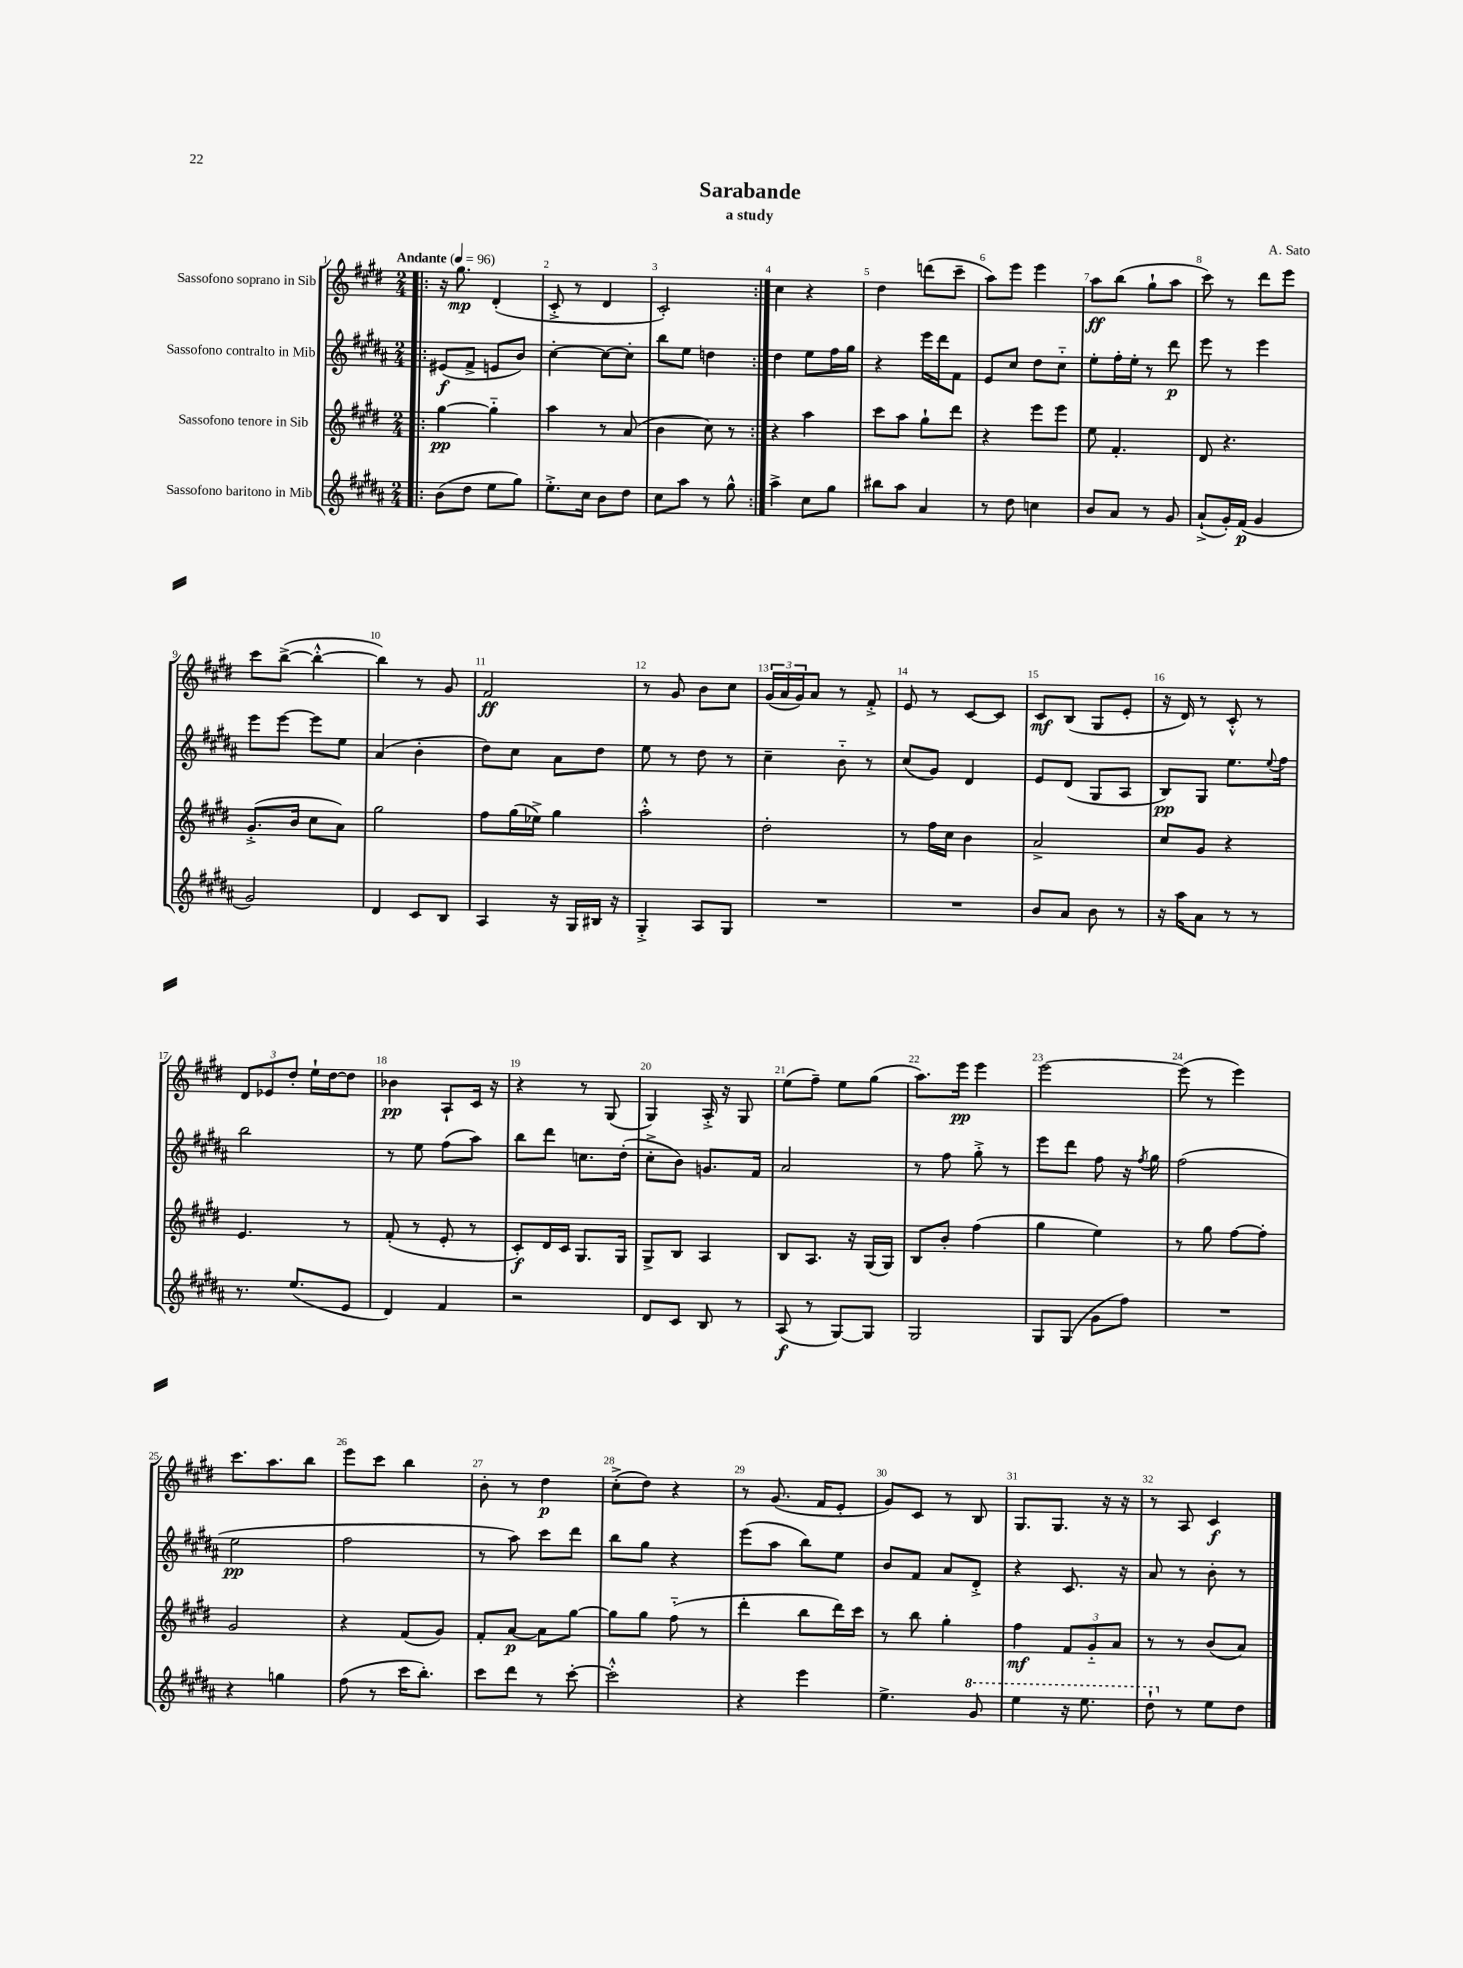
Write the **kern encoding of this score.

**kern	**kern	**kern	**kern
*staff4	*staff3	*staff2	*staff1
*clefG2	*clefG2	*clefG2	*clefG2
*k[f#c#g#d#a#]	*k[f#c#g#d#]	*k[f#c#g#d#a#]	*k[f#c#g#d#]
*M2/4	*M2/4	*M2/4	*M2/4
*MM96	*MM96	*MM96	*MM96
=!|:	=!|:	=!|:	=!|:
(8b\L	[4gg#\	(8e#/L	16r
.	.	.	8.gg#\
8dd#\J	.	8f#^/J	.
8ee\L	4gg#'~\]	8e/L	(4d#'/
8gg#\J)	.	8b/J)	.
=	=	=	=
8.ee'^\L	4aa\	[4cc#'\	8c#'^/
.	.	.	8r
16cc#\Jk	.	.	.
8b\L	8r	8cc#\_L	4d#/
8dd#\J	(8a/	8cc#'\]J	.
=	=	=	=
8cc#\L	4b\	8bb\L	2c#'/)
8aa#\J	.	8ee\J	.
8r	8cc#\)	4dd\	.
8gg#^^\	8r	.	.
=:|!	=:|!	=:|!	=:|!
4aa#^\	4r	4dd#\	4cc#\
8cc#\L	4aa\	8ee\L	4r
8gg#\J	.	16ff#\L	.
.	.	16gg#\JJ	.
=	=	=	=
8bb#\L	8ccc#\L	4r	4dd#\
8aa#\J	8aa\J	.	.
4a#/	8gg#`\L	16eee\LL	(8ddd\L
.	.	16ddd#\J	.
.	8ddd#\J	8f#\J	8ccc#~\J
=	=	=	=
8r	4r	8e/L	8aa\L)
8dd#\	.	8cc#/J	8eee\J
4cc\	8eee\L	8dd#\L	4eee\
.	8eee\J	8cc#'~\J	.
=	=	=	=
8b/L	8ee\	8ee'\L	8aa\L
8a#/J	4.f#'/	16ff#'\L	(8bb\J
.	.	16ee'\JJ	.
8r	.	8r	8gg#`\L
8g#/	.	8ddd#\	8aa\J
=	=	=	=
(8a#`^/L	8d#/	8eee\	8ccc#\)
16g#'/L)	4.r	8r	8r
(16f#/JJ	.	.	.
4g#/	.	4eee\	8ddd#\L
.	.	.	8eee\J
=	=	=	=
2g#/)	(8.g#'^/L	8eee\L	8ccc#\L
.	.	[8eee\J	([8bb^\J
.	16b/Jk	.	.
.	8cc#\L	8eee\]L	4bb'^^\_
.	8a\J)	8ee\J	.
=	=	=	=
4d#/	2gg#\	(4a#/	4bb\])
8c#/L	.	4b'\	8r
8B/J	.	.	8g#/
=	=	=	=
4A#/	8ff#\L	8dd#\L)	2f#/
.	(16gg#\L	8cc#\J	.
.	16ee-^\JJ)	.	.
16r	4gg#\	8a#\L	.
16G#/LL	.	.	.
16B#/JJ	.	8dd#\J	.
16r	.	.	.
=	=	=	=
4G#'^/	2aa'^^\	8ee\	8r
.	.	8r	8g#/
8A#/L	.	8dd#\	8b\L
8G#/J	.	8r	8cc#\J
=	=	=	=
2r	2dd#'\	4cc#~\	(24g#/LL
.	.	.	24a/
.	.	.	24g#/J)
.	.	.	8a/J
.	.	8b'~\	8r
.	.	8r	8f#'^/
=	=	=	=
2r	8r	(8cc#/L	8e/
.	16ff#\LL	8g#/J)	8r
.	16cc#\JJ	.	.
.	4b\	4d#/	[8c#/L
.	.	.	8c#/]J
=	=	=	=
8b/L	2a^/	8e/L	8c#/L
8a#/J	.	(8d#/J	(8B/J
8b\	.	8G#/L	8G#/L
8r	.	8A#/J	8e'/J
=	=	=	=
16r	8cc#/L	8B/L)	16r
16aa#\LK	.	.	16d#/)
8a#\J	8g#/J	8G#/J	8r
8r	4r	8.ee\L	8c#'^^/
8r	.	.	8r
.	.	8qqee/	.
.	.	16ff#\Jk	.
=	=	=	=
8.r	4.e/	2bb\	12d#/L
.	.	.	12e-/
.	.	.	12dd#'/J
(8.ee/L	.	.	.
.	.	.	16ee`\LL
.	.	.	[16dd#\J
8e/J	8r	.	8dd#\]J
=	=	=	=
4d#/)	(8f#'/	8r	4b-\
.	8r	8ee\	.
4f#/	8e'/	(8ff#\L	8A`/L
.	8r	8aa#\J)	16c#/Jk
.	.	.	16r
=	=	=	=
2r	8c#'/L)	8bb\L	4r
.	16d#/L	8ddd#\J	.
.	16c#/JJ	.	.
.	8.G#/L	8.cc\L	8r
.	.	.	(8G#/
.	16G#/Jk	(16dd#'\Jk	.
=	=	=	=
8d#/L	8G#^/L	8cc#'^\L	4G#/)
8c#/J	8B/J	8b\J)	.
8B/	4A/	8.g/L	16A'^/
.	.	.	16r
8r	.	.	8G#/
.	.	16f#/Jk	.
=	=	=	=
(8A#/	8B/L	2a#/	(8ee\L
8r	8.A/J	.	8ff#~\J)
[8G#/L)	.	.	8ee\L
.	16r	.	.
8G#/]J	(16G#/LL	.	(8gg#\J
.	16G#/JJ)	.	.
=	=	=	=
2G#/	8B/L	8r	8.aa\L)
.	8b'/J	8ff#\	.
.	.	.	16eee\Jk
.	(4ff#\	8gg#'^\	4eee\
.	.	8r	.
=	=	=	=
8G#/L	4gg#\	8eee\L	[2eee\
(8G#/J	.	8ddd#\J	.
8g#\L	4ee\)	8ff#\	.
8ff#\J)	.	16r	.
.	.	8qff#/	.
.	.	16gg#\	.
=	=	=	=
2r	8r	(2ff#\	(8eee\]
.	8gg#\	.	8r
.	[8ff#\L	.	4eee\)
.	8ff#'\]J	.	.
=	=	=	=
4r	2g#/	2ee\	8.ccc#\L
.	.	.	8.aa\
4gg\	.	.	.
.	.	.	8bb\J
=	=	=	=
(8ff#\	4r	2ff#\	8eee\L
8r	.	.	8ccc#\J
16ccc#\LK	(8f#/L	.	4bb\
8.bb'\J)	.	.	.
.	8g#/J)	.	.
=	=	=	=
8ccc#\L	8f#'/L	8r	8b'\
8ddd#\J	[8a/J	8aa#\)	8r
8r	8a\]L	8ccc#\L	4dd#\
[8ccc#'\	[8gg#\J	8ddd#\J	.
=	=	=	=
2ccc#'^^\]	8gg#\]L	8bb\L	(8cc#'^\L
.	8gg#\J	8gg#\J	8dd#\J)
.	(8ff#'~\	4r	4r
.	8r	.	.
=	=	=	=
4r	4ddd#'\	(8eee\L	8r
.	.	8aa#\J	(8.g#/
4eee\	8bb\L	8bb\L)	.
.	.	.	16f#/LK
.	16ddd#\L)	8ee\J	8e'/J
.	16ccc#\JJ	.	.
=	=	=	=
4.ee^\	8r	8b/L	8g#/L)
.	8bb\	8f#/J	8c#/J
.	4gg#'\	8a#/L	8r
8gg#/	.	8d#'^/J	8B/
=	=	=	=
4eee\	4ff#\	4r	8.G#/L
.	.	.	8.G#/J
16r	12f#/L	8.c#/	.
8.eee\	.	.	.
.	12g#'~/	.	.
.	.	.	16r
.	12a/J	.	.
.	.	16r	16r
=	=	=	=
8ddd#`\	8r	8a#/	8r
8r	8r	8r	8A/
8ee\L	(8b/L	8b'\	4c#/
8dd#\J	8a/J)	8r	.
==	==	==	==
*-	*-	*-	*-
